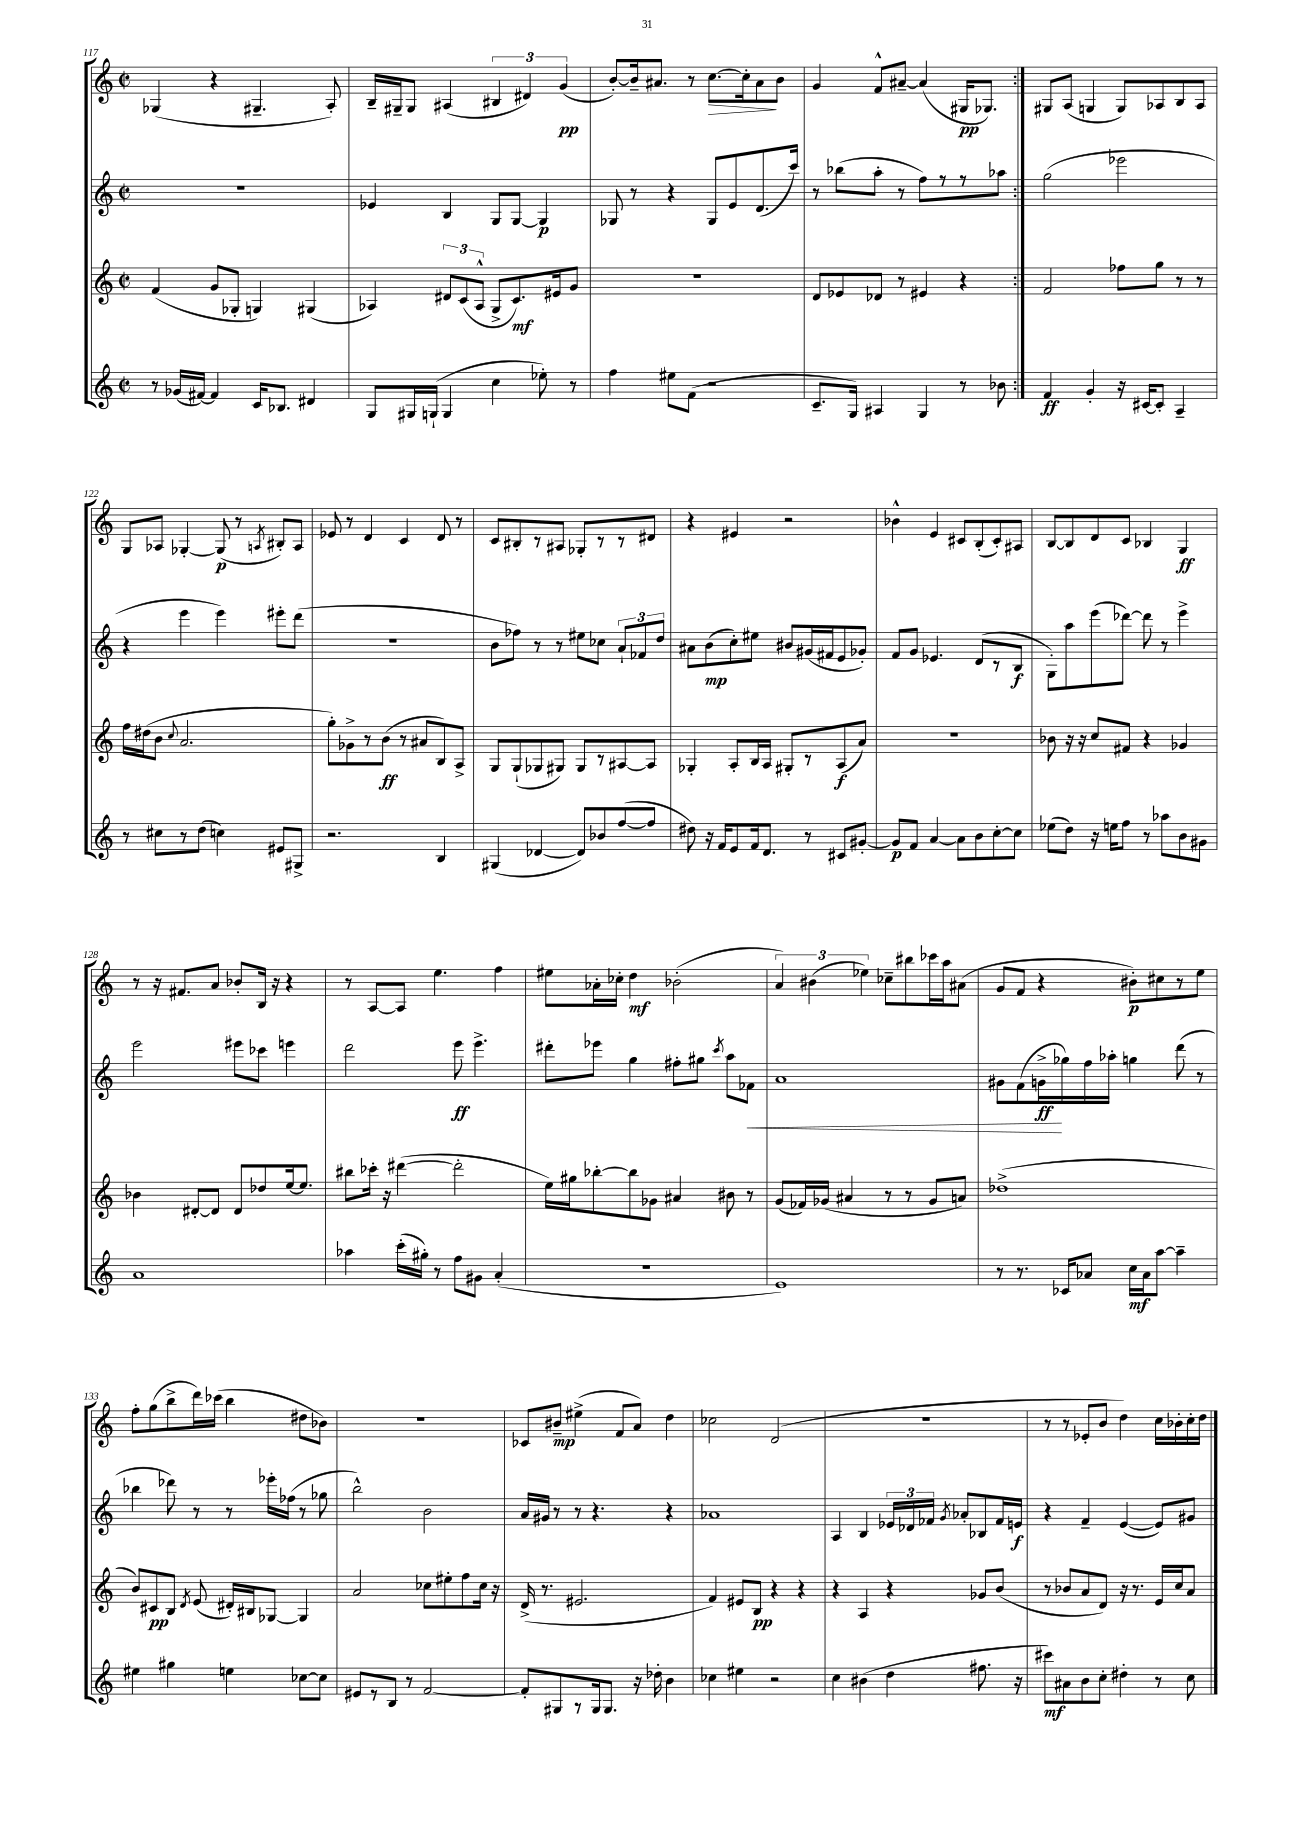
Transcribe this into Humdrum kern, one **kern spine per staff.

**kern	**kern	**kern	**kern
*staff4	*staff3	*staff2	*staff1
*clefG2	*clefG2	*clefG2	*clefG2
*k[]	*k[]	*k[]	*k[]
*M2/2	*M2/2	*M2/2	*M2/2
*met(c|)	*met(c|)	*met(c|)	*met(c|)
8r	(4f	1r	(4G-
(16g-	.	.	.
[16f#)	.	.	.
4f#]	8g	.	4r
.	8G-'	.	.
16c	4G)	.	4.G#~
8.B-	.	.	.
4d#	(4G#	.	.
.	.	.	8A')
=	=	=	=
8G	4A-)	4e-	16B~
.	.	.	16G#~
16G#	.	.	8G#
(16G`	.	.	.
4G	12d#	4B	(4A#
.	(12c	.	.
.	12A-^^	.	.
4cc	8G^	8G	6B#
.	8.c)	[8G	.
.	.	.	6d#)
8ee-')	.	4G]	.
.	16e#	.	.
.	.	.	(6g
8r	8g	.	.
=	=	=	=
4ff	1r	8G-	[8b')
.	.	8r	16b~]
.	.	.	8.a#
8ee#	.	4r	.
(8f	.	.	8r
2r	.	8G-	[8.cc
.	.	8e	.
.	.	.	16cc']
.	.	(8.d	8a#
.	.	.	8b
.	.	16ccc)	.
=	=	=	=
8.c~	8d	8r	4g
.	8e-	(8bb-	.
16G)	.	.	.
4A#	8d-	8aa'	8f^^
.	8r	8r	[8a#~
4G	4e#	8ff)	(4a#]
.	.	8r	.
8r	4r	8r	16G#
.	.	.	8.G-)
8b-	.	8aa-	.
=:|!	=:|!	=:|!	=:|!
4f	2f	(2gg	8G#
.	.	.	(8A
4g'	.	.	4G
16r	8ff-	2eee-	8G)
[16c#	.	.	.
8c#']	8gg	.	8A-
4A~	8r	.	8B
.	8r	.	8A-
=	=	=	=
8r	16ff	4r	8G
.	(16dd#	.	.
8cc#	8b	.	8A-
.	8qqcc	.	.
8r	2.a	4eee	[4G-'
(8dd	.	.	.
4cc)	.	4eee)	(8G-]
.	.	.	8r
.	.	.	8qA
8e#	.	8eee#'	8B#')
8G#^	.	(8ddd	8A
=	=	=	=
2.r	8gg')	1r	8e-
.	8g-^	.	8r
.	8r	.	4d
.	(8b	.	.
.	8r	.	4c
.	8a#	.	.
4B	8B)	.	8d
.	8A^	.	8r
=	=	=	=
(4G#	8G	8b	8c
.	(8G`	8ff-)	8B#'
[4d-	8G-	8r	8r
.	8G#)	8r	8A#
8d-])	8G#	8ee#	8G-'
8b-	8r	8cc-	8r
([8ff	[8A#	12a`	8r
.	.	12f-	.
8ff]	8A#]	.	8d#
.	.	12dd	.
=	=	=	=
8dd#)	4G-'	8a#	4r
16r	.	(8b	.
16f	.	.	.
8e	8A'	8cc')	4e#
16f	16B	8ee#	.
8.d	16A	.	.
.	8G#'	8b#	2r
8r	8r	(16g#	.
.	.	16f#	.
8c#	(8A	8e	.
[8g#'	8a)	8g-')	.
=	=	=	=
8g#]	1r	8f	4b-^^
8f	.	8g	.
[4a	.	4.e-	4e
8a]	.	.	8c#
8b	.	(8d	(8B'
[8cc'	.	8r	8c#')
8cc]	.	8B	8A#
=	=	=	=
(8ee-	8b-	8G')	[8B
8dd)	16r	8aa	8B]
.	16r	.	.
16r	8cc	(8eee	8d
16ee	.	.	.
8ff	8f#	[8ddd-)	8c
8r	4r	8ddd-]	4B-
8aa-	.	8r	.
8b	4g-	4eee^	4G
8g#	.	.	.
=	=	=	=
1a	4b-	2eee	8r
.	.	.	16r
.	.	.	8.f#
.	[8d#'	.	.
.	8d#]	.	8a
.	8d#	8eee#	8b-'
.	8dd-	8ccc-	16B
.	.	.	16r
.	[16ee	4eee	4r
.	8.ee]	.	.
=	=	=	=
4aa-	8bb#	2ddd	8r
.	16ccc-'	.	[8A
.	16r	.	.
(16ccc'	([4ddd#	.	8A]
16gg#')	.	.	.
8r	.	.	4.ee
8ff	2ddd#']	8eee	.
8g#	.	4.eee^	.
(4a'	.	.	4ff
=	=	=	=
1r	16ee)	8ddd#'	8ee#
.	16gg#	.	.
.	[8bb-'	8eee-	16a-'
.	.	.	16cc-'
.	8bb-]	4gg	4dd
.	8g-	.	.
.	4a#	8ff#'	(2b-'
.	.	8gg#	.
.	.	8qccc	.
.	8b#	8aa	.
.	8r	8f-	.
=	=	=	=
1e)	(8g	1a	6a)
.	16f-)	.	.
.	.	.	(6b#
.	(16g-	.	.
.	4a#	.	.
.	.	.	6ee-)
.	8r	.	8cc-~
.	8r	.	8bb#
.	8g-	.	16ccc-
.	.	.	16aa
.	8a)	.	(8a#
=	=	=	=
8r	(1dd-^	8g#	8g
8.r	.	(8f	8f
.	.	16g^	4r
16c-	.	16gg-)	.
8a-	.	16ff	.
.	.	16aa-'	.
16cc	.	4gg	8b#')
16a-	.	.	.
[8aa	.	.	8cc#
4aa~]	.	(8ddd	8r
.	.	8r	8ee
=	=	=	=
4ee#	8b)	4bb-	8ff'
.	8c#	.	(8gg
4gg#	8B	8ddd-)	8bb^
.	8qd	.	.
.	(8e	8r	16ddd)
.	.	.	(16ccc-
4ee	16d#')	8r	4bb
.	16B#	.	.
.	[8G-	16eee-'	.
.	.	(16ff-	.
[8cc-	4G-]	8r	8dd#
8cc-]	.	8gg-	8b-)
=	=	=	=
8e#	2a	2bb^^)	1r
8r	.	.	.
8B	.	.	.
8r	.	.	.
[2f	8cc-	2b	.
.	8ee#'	.	.
.	8ff	.	.
.	16cc-	.	.
.	16r	.	.
=	=	=	=
8f']	(16d^	16a	8c-
.	8.r	16g#	.
8G#	.	8r	8b#~
8r	2.e#	8r	(4ee#^
16G#	.	4.r	.
8.G#	.	.	.
.	.	.	8f
16r	.	.	8a)
16dd-'	.	.	.
4b	.	4r	4dd
=	=	=	=
4cc-	4f)	1a-	2cc-
4ee#	8e#	.	.
.	8B	.	.
2r	4r	.	(2d
.	4r	.	.
=	=	=	=
4cc	4r	4A	1r
(4b#	4A	4B	.
4dd	4r	24e-	.
.	.	24d-	.
.	.	24f-	.
.	.	8qg	.
.	.	8a-'	.
8.ff#	8g-	8B-	.
.	(8b	16f-	.
16r	.	16e	.
=	=	=	=
8ccc#)	8r	4r	8r
8a#	8b-	.	8r
8b	8a	4f~	8e-'
8cc'	8d)	.	8b
4dd#'	16r	([4e	4dd)
.	8.r	.	.
8r	16e	8e])	16cc
.	16cc	.	16b-'
8cc	8a	8g#	16cc'
.	.	.	16dd
==	==	==	==
*-	*-	*-	*-
